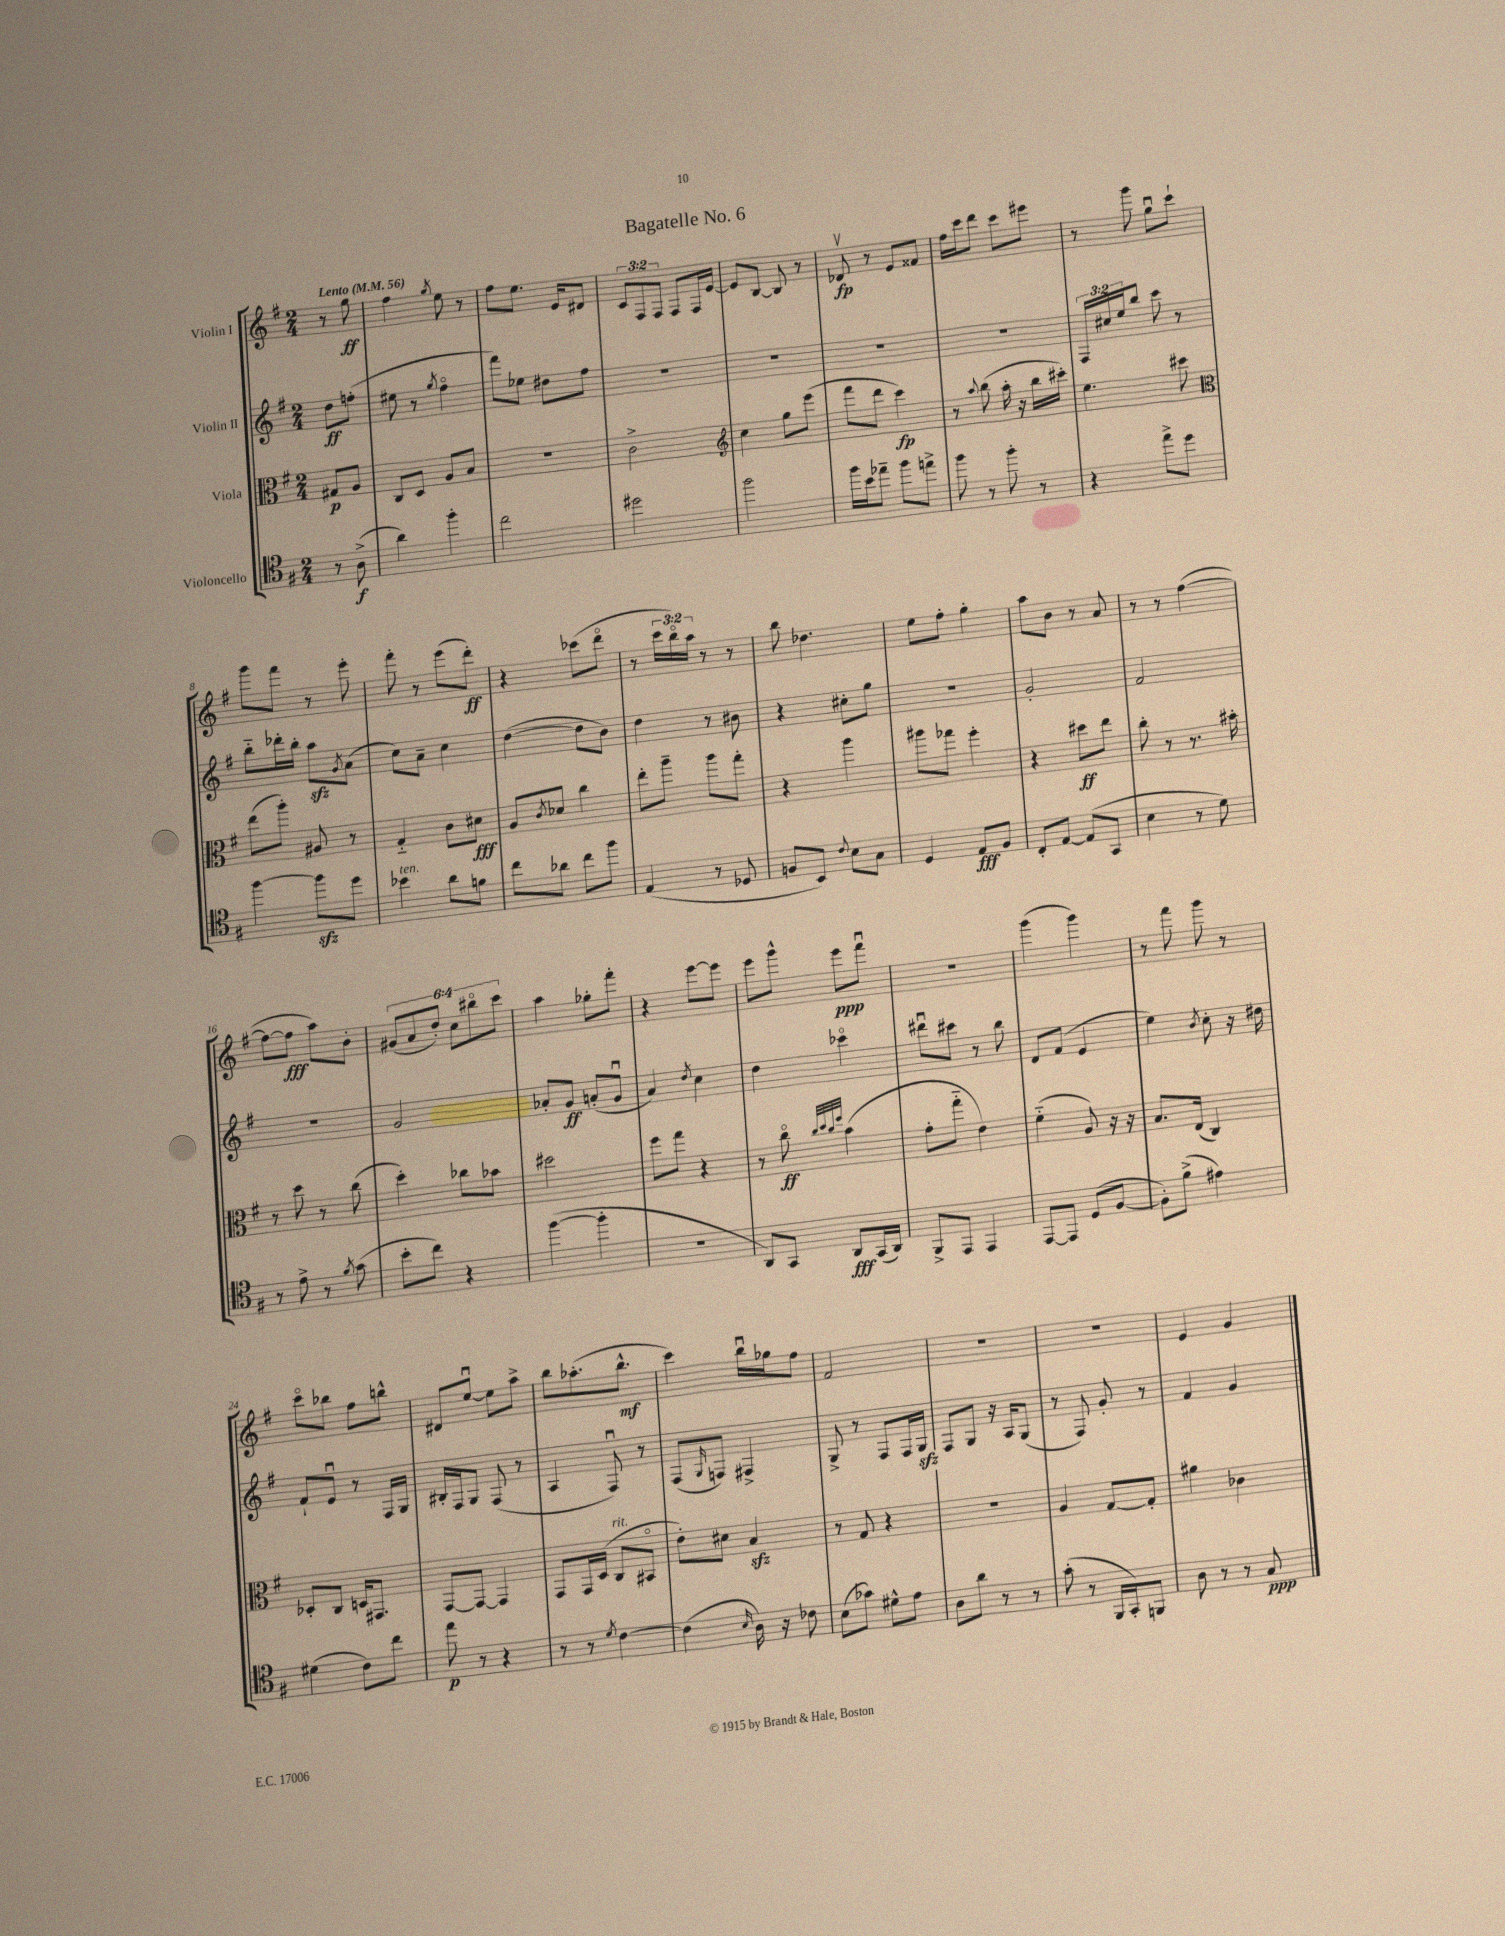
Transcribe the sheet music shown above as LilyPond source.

\header { title = "Bagatelle No. 6" }
<<
\new StaffGroup <<
\new Staff = "s0" \with { instrumentName = "Violin I" } {
    \clef treble \key g \major \numericTimeSignature \time 2/4 \override Staff.TupletNumber.text = #tuplet-number::calc-fraction-text \partial 4 \tempo "Lento" 4 = 56
    r8 g''8\ff |
    fis''4 \acciaccatura { g''8 } e''8 r8 |
    fis''8 e''8. e'16 dis'8 |
    \tuplet 3/2 { c'8 fis8 fis8 } fis8 fis16 e'16~ |
    e'8 b8~ b8 r8 |
    des'8\upbow\fp r8 e'8 fisis'8 |
    fis''16 c'''16 d'''8 c'''8 eis'''8 |
    r8 g'''8 g''8\downbow c'''8-! |
    g'''8 fis'''8 r8 e'''8-. |
    fis'''8-. r8 e'''8( d'''8-.\ff) |
    r4 ces'''8( d'''8\flageolet |
    r8 \tuplet 3/2 { c'''16 b''16\flageolet) a''16 } r8 r8 |
    b''8 des''4. |
    e''8 fis''8-. g''4-. |
    a''8 b'8 r8 a'8 |
    r8 r8 fis''4~( |
    fis''8~ fis''8\fff a''8) b'8-. |
    \tuplet 6/4 { gis'8( a'8 d''8-.) c''8 bis''8\flageolet c'''8 } |
    a''4 ges''8-. fis'''8-. |
    r4 e'''8~ e'''8 |
    e'''8 g'''8-^ e'''8\ppp fis'''8\downbow |
    r2 |
    g'''4( g'''4) |
    r8 fis'''8 g'''8 r8 |
    c'''8\flageolet bes''8 fis''8 b''8-^ |
    dis'8 e''8~\downbow e''8 a''8-> |
    b''8 aes''8.-.( b''8.-^\mf |
    c'''4) b''16\downbow ges''16 fis''8 |
    fis'2 |
    R2 |
    r2 |
    e'4 g'4 \bar "|." |
}
\new Staff = "s1" \with { instrumentName = "Violin II" } {
    \clef treble \key g \major \numericTimeSignature \time 2/4 \override Staff.TupletNumber.text = #tuplet-number::calc-fraction-text \partial 4
    d''8\ff f''8-.( |
    eis''8 r8 \acciaccatura { g''8 } fis''4\flageolet |
    fis'''8) ees''8 dis''8 fis''8 |
    R2 |
    R2 |
    R2 |
    R2 |
    \tuplet 3/2 { fis16 cis''16 e''16 } b''8 c'''8 r8 |
    b''8-_ des'''16-. b''16-. a''8\sfz \acciaccatura { g'8 } a'8( |
    c''8) a'8-- c''4 |
    d''4~( d''8 b'8) |
    d''4 r8 bis'8 |
    r4 cis''8-. g''8 |
    R2 |
    g'2-. |
    fis'2 |
    r2 |
    g'2 |
    aes'8-. g'8\ff a'8-.( g'8\downbow |
    a'4) \acciaccatura { d''8 } c''4 |
    d''4 ces'''4\flageolet |
    dis'''8\downbow cis'''8 r8 b''8 |
    d'8 fis'8( e'4 |
    e''4) \acciaccatura { b'8 } c''8-. r16 dis''16 |
    fis'8-! e'8\downbow r8 fis16 g16 |
    bis16-. fis16 g8 fis8( r8 |
    a4 fis8\downbow) r8 |
    fis8( \grace { g16 } f8) fis4-> |
    g8-> r8 fis8 fis16 g16\sfz |
    fis8 g8 r16 a16 g8( |
    r8 fis8) g'8-. r8 |
    fis'4 g'4 \bar "|." |
}
\new Staff = "s2" \with { instrumentName = "Viola" } {
    \clef alto \key g \major \numericTimeSignature \time 2/4 \partial 4
    gis8\p a8 |
    c8 d8 a8 b8 |
    r2 |
    c'2-> |
    \clef treble c''4 g''8 e'''8( |
    fis'''8 d'''8 c'''4\fp) |
    r8 \appoggiatura { a''8 } b''8( a''16-. r16 b''16 cis'''16-.) |
    e''4. cis'''8 |
    \clef alto e''8( a''8-.) ais8 r8 |
    g4-_ c'8 dis'8\fff |
    a8 \acciaccatura { c'8 } des'8 c''4 |
    e''8-. a''8-- a''8 g''8-. |
    r4 a''4 |
    ais''8 ges''8 fis''4-. |
    r4 dis''8\ff e''8 |
    c''8-. r8 r8. bis'16-. |
    r8 d''8 r8 c''8( |
    d''4-.) ces''8 bes'8 |
    dis''2 |
    fis''8 g''8 r4 |
    r8 c''8\flageolet\ff \grace { c''32 d''32 c''32 fis''32 } b'4( |
    g'8-. g''8-_ e'4) |
    fis'4-_( a8) r16 r16 |
    b8. e16( c4) |
    des8-. c8 d16 gis,8. |
    g,8~ g,8~ g,4 |
    g,8 g,16 d16( c8^\markup { \italic "rit." } bis,8\flageolet |
    e'8-.) dis'8 b4\sfz |
    r8 g8 r4 |
    R2 |
    a4 g8~ g8-. |
    ais'4 ces'4 \bar "|." |
}
\new Staff = "s3" \with { instrumentName = "Violoncello" } {
    \clef tenor \key g \major \numericTimeSignature \time 2/4 \partial 4
    r8 a8->\f( |
    a'4) fis''4-. |
    c''2 |
    dis''2 |
    fis''2 |
    fis''16 b'16 ees''8-- fis''8 e''8-> |
    fis''8 r8 fis''8-. r8 |
    r4 e''8-> d''8 |
    fis''4~ fis''8\sfz d''8 |
    bes'4^\markup { \italic "ten." } a'8 f'8 |
    c''8 aes'8 c''8 fis''8 |
    e4( r8 des8 |
    f8 b,8) \appoggiatura { c'8 } b8 g8 |
    d4 e8\fff fis8 |
    c8-. e8~ e8( g,8 |
    b4 r8 d'8) |
    r8 e'8-> r8 \acciaccatura { fis'8 } g'8( |
    b'8-. c''8) r4 |
    fis''4~( fis''4-. |
    r2 |
    a,8) g,8 a,8\fff g,16( a,16) |
    fis,8-> e,8 e,4 |
    e,8~ e,8 d8( fis8~ |
    fis8-.) fis'8->( eis'4) |
    dis'4( c'8) c''8 |
    e''8\p r8 r4 |
    r8 r8 \acciaccatura { d'8 } c'4~ |
    c'4( \grace { b16 } a16) r16 ces'8 |
    b8( ges'8) dis'8-^ e'8 |
    a8 a'8 r8 r8 |
    g'8-.( r8 fis,16 g,16-.) f,8 |
    a8 r8 r8 g8\ppp \bar "|." |
}
>>
>>
